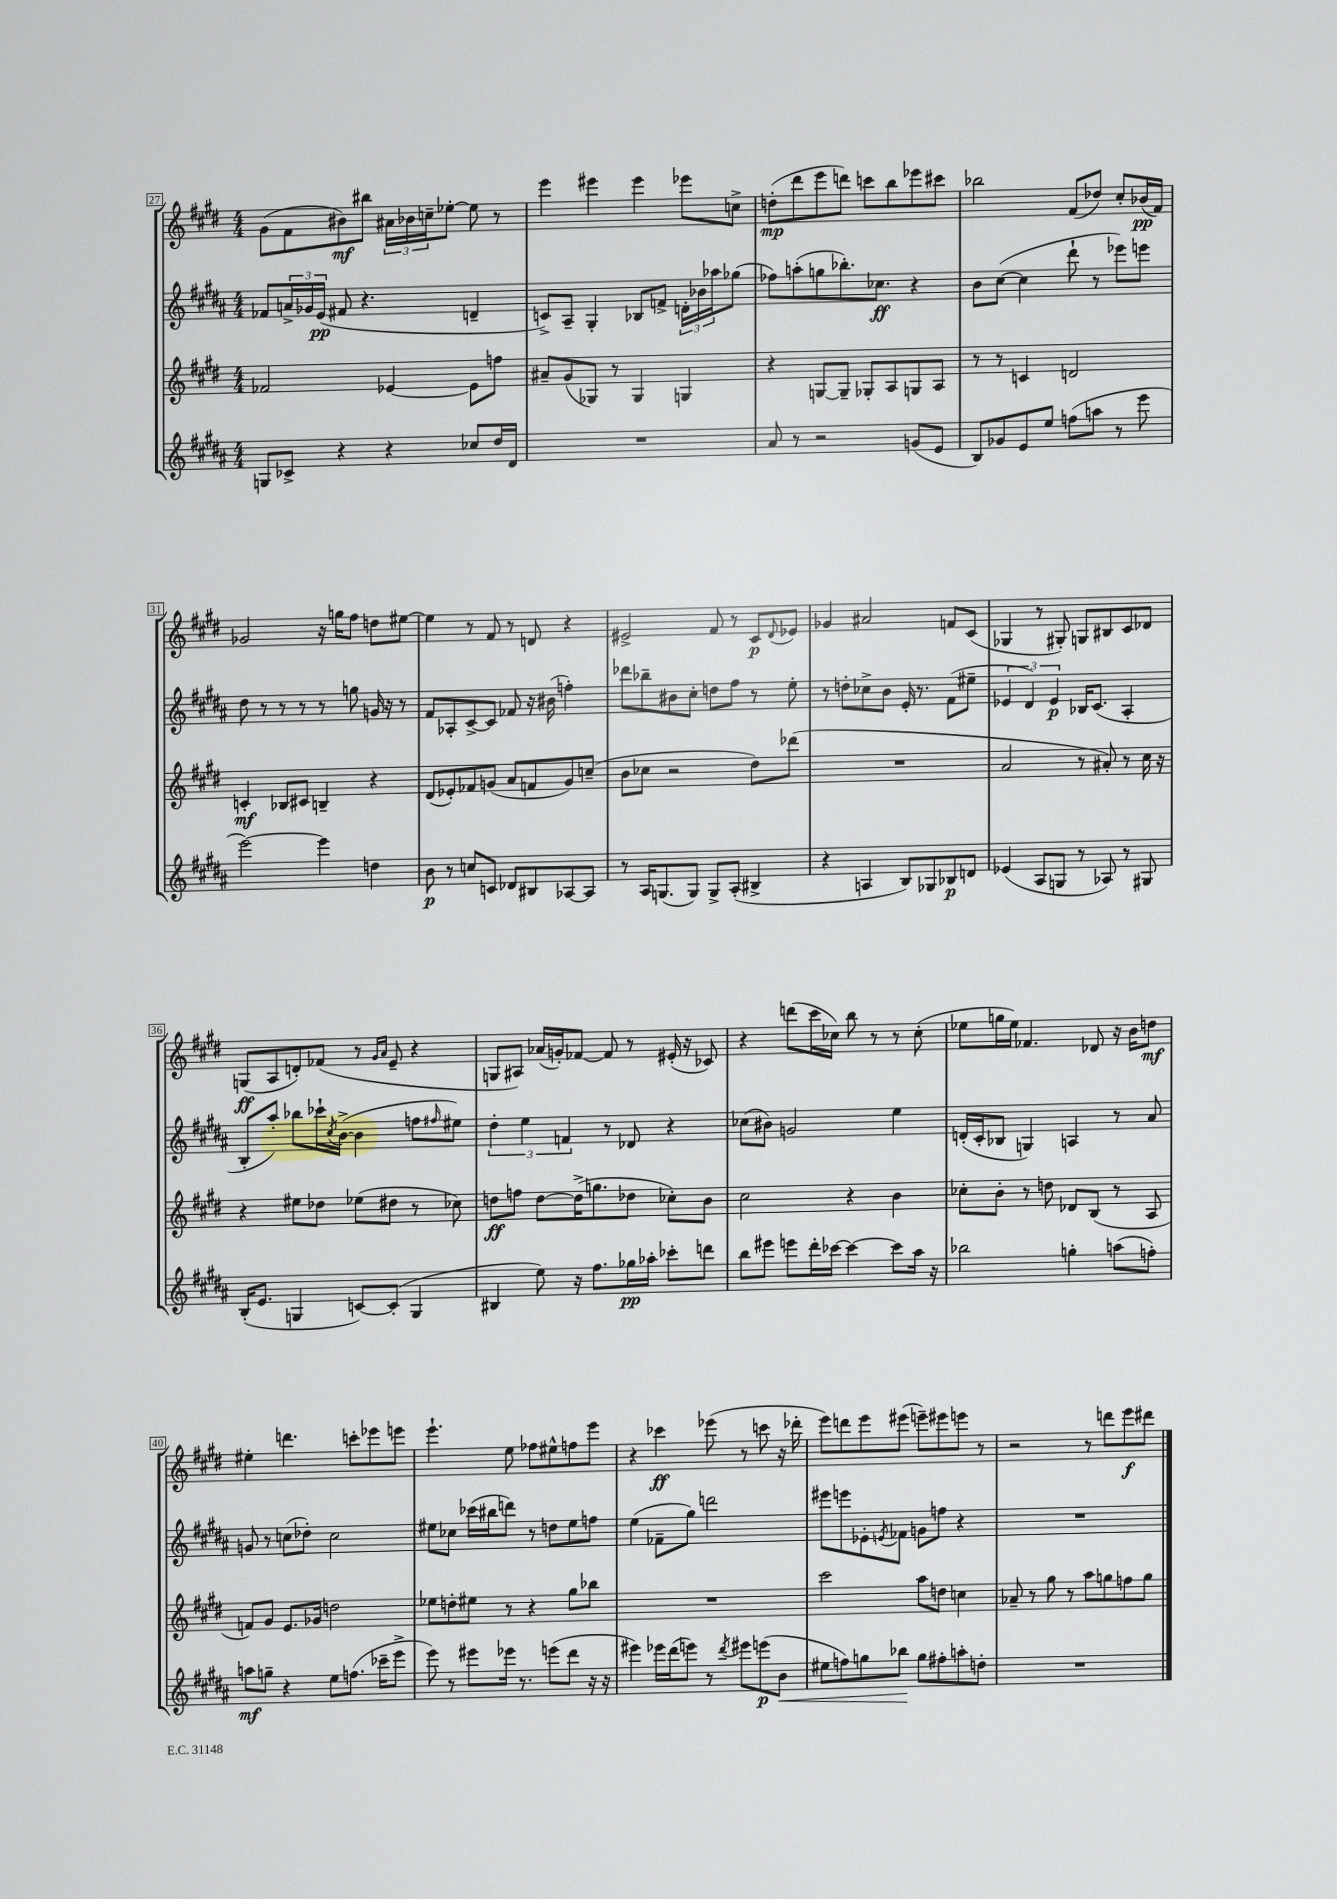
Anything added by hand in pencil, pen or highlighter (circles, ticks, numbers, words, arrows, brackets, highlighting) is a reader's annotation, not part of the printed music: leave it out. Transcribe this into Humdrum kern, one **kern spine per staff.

**kern	**kern	**kern	**kern
*staff4	*staff3	*staff2	*staff1
*clefG2	*clefG2	*clefG2	*clefG2
*k[f#c#g#d#a#]	*k[f#c#g#d#]	*k[f#c#g#d#a#]	*k[f#c#g#d#]
*M4/4	*M4/4	*M4/4	*M4/4
8G	2f-	8f-	(8g#
8c-^	.	24a^	8f#
.	.	24g-	.
.	.	(24e	.
4r	.	8f#	8b#)
.	.	4.r	8bb#
4r	[4e-	.	24a#
.	.	.	24b-
.	.	.	24cc~
.	.	.	[8ee-'
8cc-	8e-]	4d~	8ee-]
16dd#	8ff	.	8r
16d#	.	.	.
=	=	=	=
1r	8a#~	8c^)	4eee
.	(8g#	8A#~	.
.	8G-)	4G#'	4eee#
.	8r	.	.
.	4G-	8B-	4eee#
.	.	8f^	.
.	4G	24d'	8eee-
.	.	24b-	.
.	.	24aa-	.
.	.	(8gg-	8cc^
=	=	=	=
8a#	4r	8ff-)	(8dd'
8r	.	(8aa'	8ddd#
2r	[8G	8gg	8eee
.	8G~]	8.bb-')	8ddd)
.	8G-'	.	8ccc
.	.	8.cc-	.
.	8A	.	8bb
(8g	8G	4r	8eee-
8e	8A	.	8ccc#
=	=	=	=
8B)	8r	8b	2bb-
8g-	8r	([8cc#	.
8e	4c	4cc#]	.
8ee	.	.	.
(8ff	2d	8ddd#`	(8f#
8aa	.	8r	8dd-)
8r	.	8eee-)	8cc#'
8eee	.	8eee	(16b-
.	.	.	16f#)
=	=	=	=
[2eee)	4c'	8dd#	2g-
.	.	8r	.
.	8B-	8r	.
.	8c#	8r	.
4eee]	4B~	8r	16r
.	.	.	16gg
.	.	8gg	8ff#
4dd	4r	16g	8dd
.	.	16r	.
.	.	8r	[8ee#
=	=	=	=
8b	(8d#	8f#	4ee#]
8r	8e-')	8A-'	.
8cc	8f-	[8c#^	8r
8c	(8g	8c#]	8f#
8d-	8a	8f-	8r
8B#	8f	16r	8d
.	.	(16b#	.
[8A-	8g)	4ff')	4r
8A-]	(8cc~	.	.
=	=	=	=
8r	8b	8ddd-	2e#^
16A#	8cc-	8bb-~	.
(8.G	.	.	.
.	2r	8b#	.
8G)	.	8cc#'	.
8G^	.	8dd	8f#
(8A#'	.	8ff#	8r
4B#^	8dd#)	8r	8c#
.	.	.	8qqd#
.	(8ddd-	8ee'	8e-
=	=	=	=
4r	1r	8r	4g-
.	.	8dd'	.
4A	.	8cc-^	2a#
.	.	8b	.
8B)	.	16e'	.
.	.	8.r	.
8G-	.	.	.
8B-	.	(8f#	8f
8d	.	8ee#~	(8c#
=	=	=	=
(4e-	2a	6e-	4G-
.	.	6d#)	.
8A#	.	.	8r
.	.	6e-	.
8G	.	.	8G#')
8r	8r	16B-	8G
.	.	(8.c#	.
8A-)	8a#')	.	8B#
8r	8r	4A#'	8c#
8G#	16cc#	.	8d-
.	16r	.	.
=	=	=	=
(16B'	4r	8B'	(8G
8.e	.	.	.
.	.	8aa#')	8A
4G	8ee#	8bb-	8d')
.	8dd-	16ccc-`	(8f-
.	.	8qcc#	.
.	.	([16b^	.
[8c)	(8ee-	4b]	8r
.	.	.	16qqg#
.	.	.	16qqa
(8c']	8dd#	.	8e~
4G	8r	8ff	4r
.	.	16qqff#	.
.	8cc-)	8ee#)	.
=	=	=	=
4B#	8dd	6dd#'	8G
.	8ff	.	8A#)
.	.	6ee	.
8ee)	[8dd	.	(16a-
.	.	.	16g')
.	.	6f	.
16r	(16dd^]	.	[8f-
8.ff#	8.gg	.	.
.	.	8r	8f-]
16gg-	8dd-	8d-	8r
16aa-'	.	.	.
8ccc-'	8cc-')	4r	(16e#'
.	.	.	16r
8ddd	8b	.	8c-)
=	=	=	=
8bb	2cc#	(8cc-	4r
8eee#	.	8b#)	.
8eee	.	2g	(8ddd
16ddd#'	.	.	16ccc#
[16ccc-	.	.	16cc-)
4ccc-_	4r	.	8bb
.	.	.	8r
8ccc-]	4b	4ee	8r
16aa#	.	.	(8cc-'
16r	.	.	.
=	=	=	=
2bb-	8cc-'	(16d'	8ee-
.	.	16c#'	.
.	8b'	8B-	16gg
.	.	.	16ee-)
.	8r	4G)	4.f-
.	8dd	.	.
4gg'	8d-	4A	.
.	(8B	.	8d-
(8aa	8r	8r	16r
.	.	.	16b
8ff')	8A	8a#	8dd
=	=	=	=
8aa	8f)	8g	4ee#'
8gg~	8g#	8r	.
4r	8.e	(8cc	4.ddd
.	.	8dd-')	.
.	16g-	.	.
8ee	2dd	2cc	.
(8.ff	.	.	8ccc'
.	.	.	8eee-
16ccc-~	.	.	.
8eee^	.	.	8eee
=	=	=	=
8eee)	8ee-	8ee#	4.eee`
8r	8dd'	8cc-	.
8eee#	8ee#	(16ccc-	.
.	.	16bb#	.
16eee-	8r	8ddd)	8ee
8.r	.	.	.
.	4r	8r	8ff-
(8eee	.	8dd	8ee#^^
8ddd#	8gg#	8ee#	8ff
16r	8bb-	8ff	8eee
16r	.	.	.
=	=	=	=
4eee#)	1r	(4ee	4r
16eee-	.	8f-~	4ccc-
(16ddd#	.	.	.
8eee)	.	8gg#)	.
8r	.	2ddd	(8eee-
8qddd#	.	.	.
8eee#	.	.	8r
(8eee	.	.	8ccc
8b	.	.	16r
.	.	.	16ddd-'
=	=	=	=
8ee#	2ccc#	8eee#	8eee)
8ff)	.	8eee	8ddd
8gg	.	8e-'	8eee
.	.	8qe	.
8bb-	.	8f-	(8eee#
8gg	8aa	8g	8eee~)
8ff#'	8dd	8ff	8eee#
8aa'	4cc	4r	8eee
8dd'	.	.	8r
=	=	=	=
1r	8a-~	1r	2r
.	8r	.	.
.	8gg#	.	.
.	8r	.	.
.	8aa	.	8r
.	8gg	.	8ddd
.	8ff	.	8eee
.	8gg	.	8ddd#
==	==	==	==
*-	*-	*-	*-
